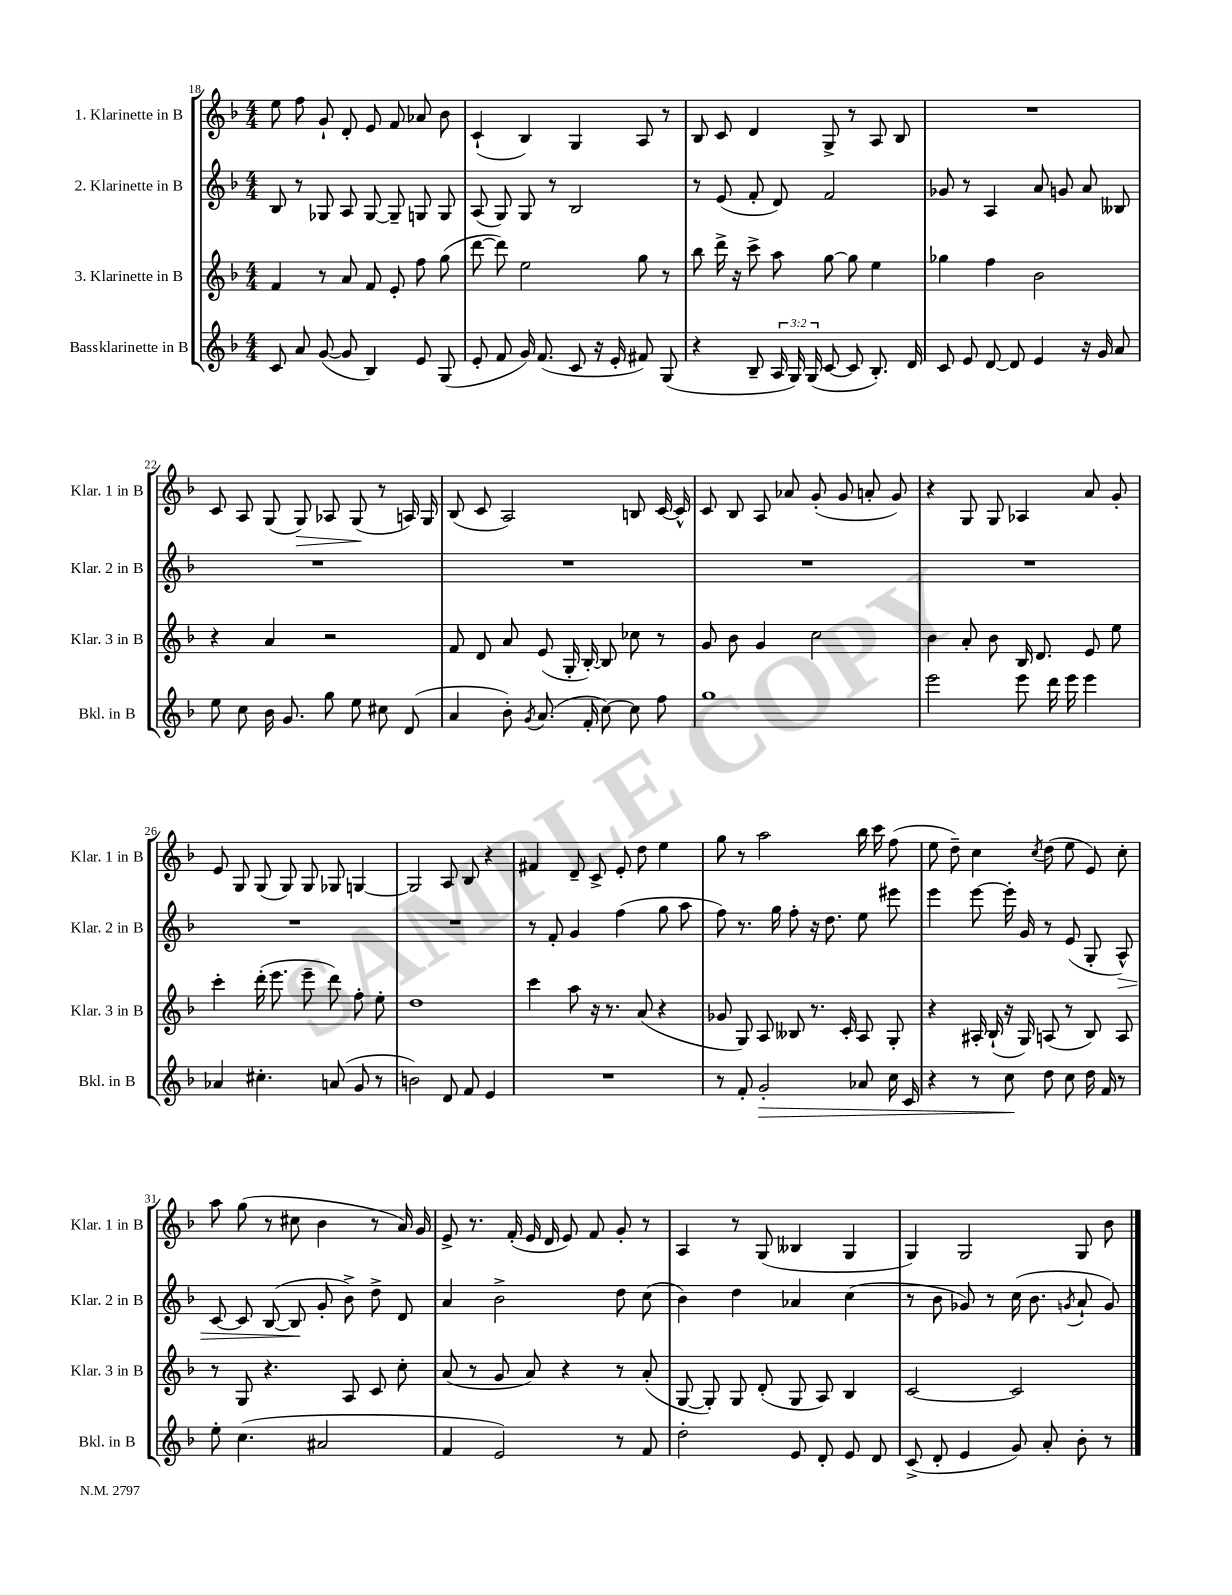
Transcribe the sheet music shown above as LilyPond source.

<<
\new StaffGroup <<
\new Staff = "s0" \with { instrumentName = "1. Klarinette in B" shortInstrumentName = "Klar. 1 in B" } {
    \clef treble \key f \major \numericTimeSignature \time 4/4
    \autoBeamOff e''8 f''8 g'8-! d'8-. e'8 f'8 aes'8 bes'8 |
    c'4-!( bes4) g4 a8 r8 |
    bes8 c'8 d'4 g8-> r8 a8 bes8 |
    R1 |
    c'8 a8 g8( g8\>) aes8 g8\!( r8 a16) g16 |
    bes8( c'8 a2) b8 c'16~ c'16-^ |
    c'8 bes8 a8 aes'8 g'8-.( g'8 a'8-. g'8) |
    r4 g8 g8 aes4 a'8 g'8-. |
    e'8 g8 g8( g8) g8 ges8 g4~ |
    g2 a8 bes8 r4 |
    fis'4 d'8-- c'8-> e'8-. d''8 e''4 |
    g''8 r8 a''2 bes''16 c'''16 f''8( |
    e''8 d''8--) c''4 \acciaccatura { c''8 } d''8( e''8 e'8) c''8-. |
    a''8 g''8( r8 cis''8 bes'4 r8 a'16) g'16 |
    e'8-> r8. f'16-.( e'16 d'16 e'8) f'8 g'8-. r8 |
    a4 r8 g8( beses4 g4 |
    g4) g2 g8 bes'8 \bar "|." |
}
\new Staff = "s1" \with { instrumentName = "2. Klarinette in B" shortInstrumentName = "Klar. 2 in B" } {
    \clef treble \key f \major \numericTimeSignature \time 4/4
    \autoBeamOff bes8 r8 ges8 a8 ges8~ ges8-- g8 g8 |
    a8( g8) g8 r8 bes2 |
    r8 e'8( f'8-. d'8) f'2 |
    ges'8 r8 a4 a'8 g'8 a'8 beses8 |
    R1 |
    R1 |
    R1 |
    R1 |
    R1 |
    R1 |
    r8 f'8-. g'4 f''4( g''8 a''8 |
    f''8) r8. g''16 f''8-. r16 d''8. e''8 eis'''8 |
    e'''4 e'''8~ e'''16-. g'16 r8 e'8( g8-. a8-^\>) |
    c'8~ c'8 bes8~( bes8\! g'8-. bes'8->) d''8-> d'8 |
    a'4 bes'2-> d''8 c''8( |
    bes'4) d''4 aes'4 c''4( |
    r8 bes'8 ges'8) r8 c''16( bes'8. \acciaccatura { g'8 } a'8-! g'8) \bar "|." |
}
\new Staff = "s2" \with { instrumentName = "3. Klarinette in B" shortInstrumentName = "Klar. 3 in B" } {
    \clef treble \key f \major \numericTimeSignature \time 4/4
    \autoBeamOff f'4 r8 a'8 f'8 e'8-. f''8 g''8( |
    d'''8~ d'''8) e''2 g''8 r8 |
    bes''8 d'''16-> r16 c'''8-> a''8 g''8~ g''8 e''4 |
    ges''4 f''4 bes'2 |
    r4 a'4 r2 |
    f'8 d'8 a'8 e'8( g16-. bes16~-.) bes8 ces''8 r8 |
    g'8 bes'8 g'4 c''2 |
    bes'4 a'8-. bes'8 bes16 d'8. e'8 e''8 |
    c'''4-. d'''16-.( e'''8. e'''8-- d'''8) f''8-. e''8-. |
    d''1 |
    c'''4 a''8 r16 r8. a'8( r4 |
    ges'8 g8) a8 beses8 r8. c'16-. a8 g8-. |
    r4 ais16-. bes16-!( r16 g16) a8( r8 bes8) a8 |
    r8 g8 r4. a8 c'8 c''8-. |
    a'8( r8 g'8 a'8) r4 r8 a'8-.( |
    g8~ g8-.) g8 d'8-.( g8 a8) bes4 |
    c'2~ c'2 \bar "|." |
}
\new Staff = "s3" \with { instrumentName = "Bassklarinette in B" shortInstrumentName = "Bkl. in B" } {
    \clef treble \key f \major \numericTimeSignature \time 4/4 \override Staff.TupletNumber.text = #tuplet-number::calc-fraction-text
    \autoBeamOff c'8 a'8 g'8~( g'8 bes4) e'8 g8( |
    e'8-. f'8 g'16) f'8.( c'8 r16 e'16-. fis'8) g8( |
    r4 bes8-- \tuplet 3/2 { a16 g16) g16( } c'8~ c'8 bes8.-.) d'16 |
    c'8 e'8 d'8~ d'8 e'4 r16 g'16 a'8 |
    e''8 c''8 bes'16 g'8. g''8 e''8 cis''8 d'8( |
    a'4 bes'8-.) \acciaccatura { g'8 } a'8.( f'16-. c''8~) c''8 f''8 |
    g''1 |
    e'''2 e'''8 d'''16 e'''16 e'''4 |
    aes'4 cis''4.-. a'8( g'8 r8 |
    b'2) d'8 f'8 e'4 |
    R1 |
    r8 f'8-. g'2-.\> aes'8 c''16 c'16 |
    r4 r8 c''8\! d''8 c''8 d''16 f'16 r8 |
    e''8-. c''4.( ais'2 |
    f'4 e'2) r8 f'8 |
    d''2-. e'8 d'8-. e'8 d'8 |
    c'8->( d'8-. e'4 g'8) a'8-. bes'8-. r8 \bar "|." |
}
>>
>>
\layout { \context { \Score currentBarNumber = #18 } }
